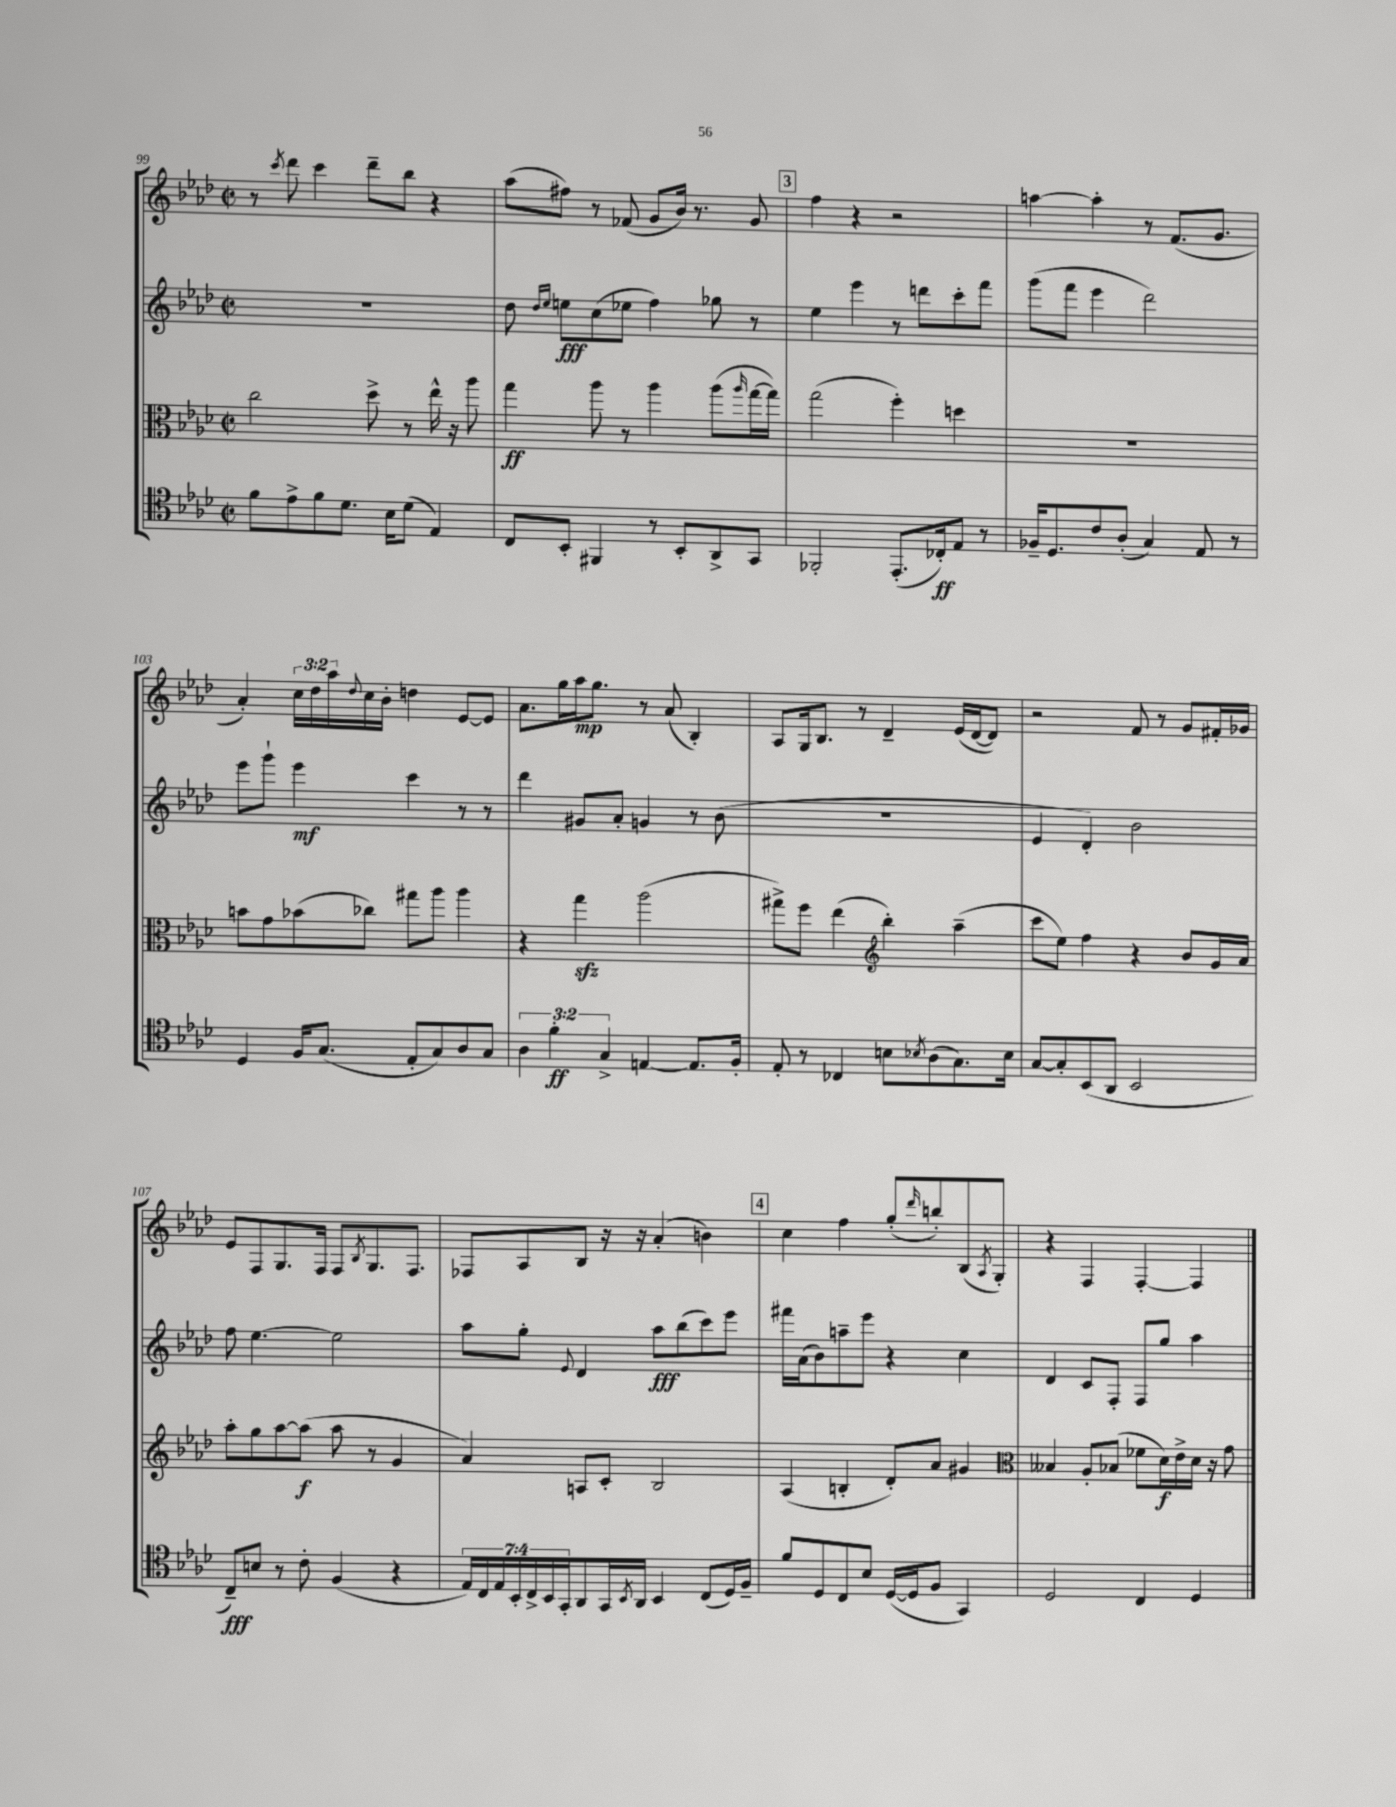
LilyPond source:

<<
\new StaffGroup <<
\new Staff = "s0" {
    \clef treble \key aes \major \defaultTimeSignature \time 2/2 \override Staff.TupletNumber.text = #tuplet-number::calc-fraction-text
    r8 \acciaccatura { c'''8 } des'''8 c'''4 des'''8-- bes''8 r4 |
    aes''8( fis''8) r8 fes'8( g'8 bes'16) r8. g'8 |
    \mark \markup { \box "3" } f''4 r4 r2 |
    a''4~ a''4-. r8 f'8.( g'8. |
    aes'4-.) \tuplet 3/2 { c''16 des''16 aes''16 } \appoggiatura { des''8 } c''16 bes'16-. d''4 ees'8~ ees'8 |
    aes'8. g''16 aes''16\mp g''8. r8 aes'8( bes4-.) |
    aes8 g16 bes8. r8 des'4-- ees'16( des'16~ des'8) |
    r2 f'8 r8 g'8 fis'16-. ges'16 |
    ees'8 f8 g8. f16 f8 \acciaccatura { bes8 } g8. f8. |
    fes8 aes8 bes8 r16 r16 aes'4-.( b'4) |
    \mark \markup { \box "4" } c''4 f''4 g''8-.( \grace { des'''16 } b''8-.) bes8( \acciaccatura { aes8 } g8-.) |
    r4 f4 f4~-. f4 \bar "|." |
}
\new Staff = "s1" {
    \clef treble \key aes \major \defaultTimeSignature \time 2/2
    R1 |
    des''8 \grace { des''16 ees''16 } e''8\fff c''8( ees''8 f''4) ges''8 r8 |
    \mark \markup { \box "3" } ees''4 ees'''4 r8 d'''8 c'''8-. f'''8 |
    g'''8( f'''8 ees'''4 des'''2) |
    ees'''8 g'''8-! ees'''4\mf c'''4 r8 r8 |
    des'''4 gis'8 aes'8-. g'4 r8 bes'8( |
    R1 |
    ees'4 des'4-.) bes'2 |
    f''8 ees''4.~ ees''2 |
    aes''8 g''8-. \appoggiatura { ees'8 } des'4 aes''8\fff bes''8( c'''8) ees'''8 |
    \mark \markup { \box "4" } fis'''16 aes'16( bes'8) a''8-- ees'''8 r4 c''4 |
    des'4 c'8 f8-. f8 g''8 aes''4 \bar "|." |
}
\new Staff = "s2" {
    \clef alto \key aes \major \defaultTimeSignature \time 2/2
    c''2 des''8-> r8 ees''16-^ r16 aes''8 |
    g''4\ff aes''8 r8 aes''4 aes''8( \grace { aes''16 } g''16~ g''16) |
    \mark \markup { \box "3" } g''2( f''4-.) d''4 |
    R1 |
    b'8 g'8 bes'8( ces''8) gis''8 aes''8 aes''4 |
    r4 g''4\sfz aes''2( |
    gis''8->) f''8 ees''4( \clef treble bes''4-.) aes''4--( |
    c'''8 ees''8) f''4 r4 bes'8 g'16 aes'16 |
    aes''8-. g''8 aes''8~ aes''8\f( aes''8 r8 g'4 |
    aes'4) a8 c'8-. bes2 |
    \mark \markup { \box "4" } aes4( b4-. des'8-.) aes'8 gis'4 |
    \clef alto beses4 aes8-. bes8( fes'8 des'16\f) ees'16-> des'16 r16 g'8 \bar "|." |
}
\new Staff = "s3" {
    \clef tenor \key aes \major \defaultTimeSignature \time 2/2 \override Staff.TupletNumber.text = #tuplet-number::calc-fraction-text
    f'8 ees'8-> f'8 des'8. bes16 des'8( ees4) |
    c8 bes,8-. fis,4 r8 bes,8-. aes,8-> g,8 |
    \mark \markup { \box "3" } fes,2-. ees,8.-.( ces16-.\ff) ees8 r8 |
    fes16-- des8. c'8 aes8-.( g4) ees8 r8 |
    des4 f16 g8.( ees8-. g8) aes8 g8 |
    \tuplet 3/2 { aes4 f'4-.\ff g4-> } e4~ e8. f16-. |
    ees8-. r8 ces4 b8 \acciaccatura { bes8 } aes8( g8.) bes16 |
    g8~ g8-. bes,8( aes,8 bes,2 |
    c8--\fff) b8 r8 c'8-. f4( r4 |
    \tuplet 7/4 { ees16) c16 ees16 bes,16-. c16-> bes,16 g,16-. } aes,8 g,16 \acciaccatura { bes,8 } aes,16 bes,4 c8( des16) f16-- |
    \mark \markup { \box "4" } f'8 des8 c8 bes8 des16~( des16 f8 g,4) |
    des2 c4 des4 \bar "|." |
}
>>
>>
\layout { \context { \Score currentBarNumber = #99 } }
